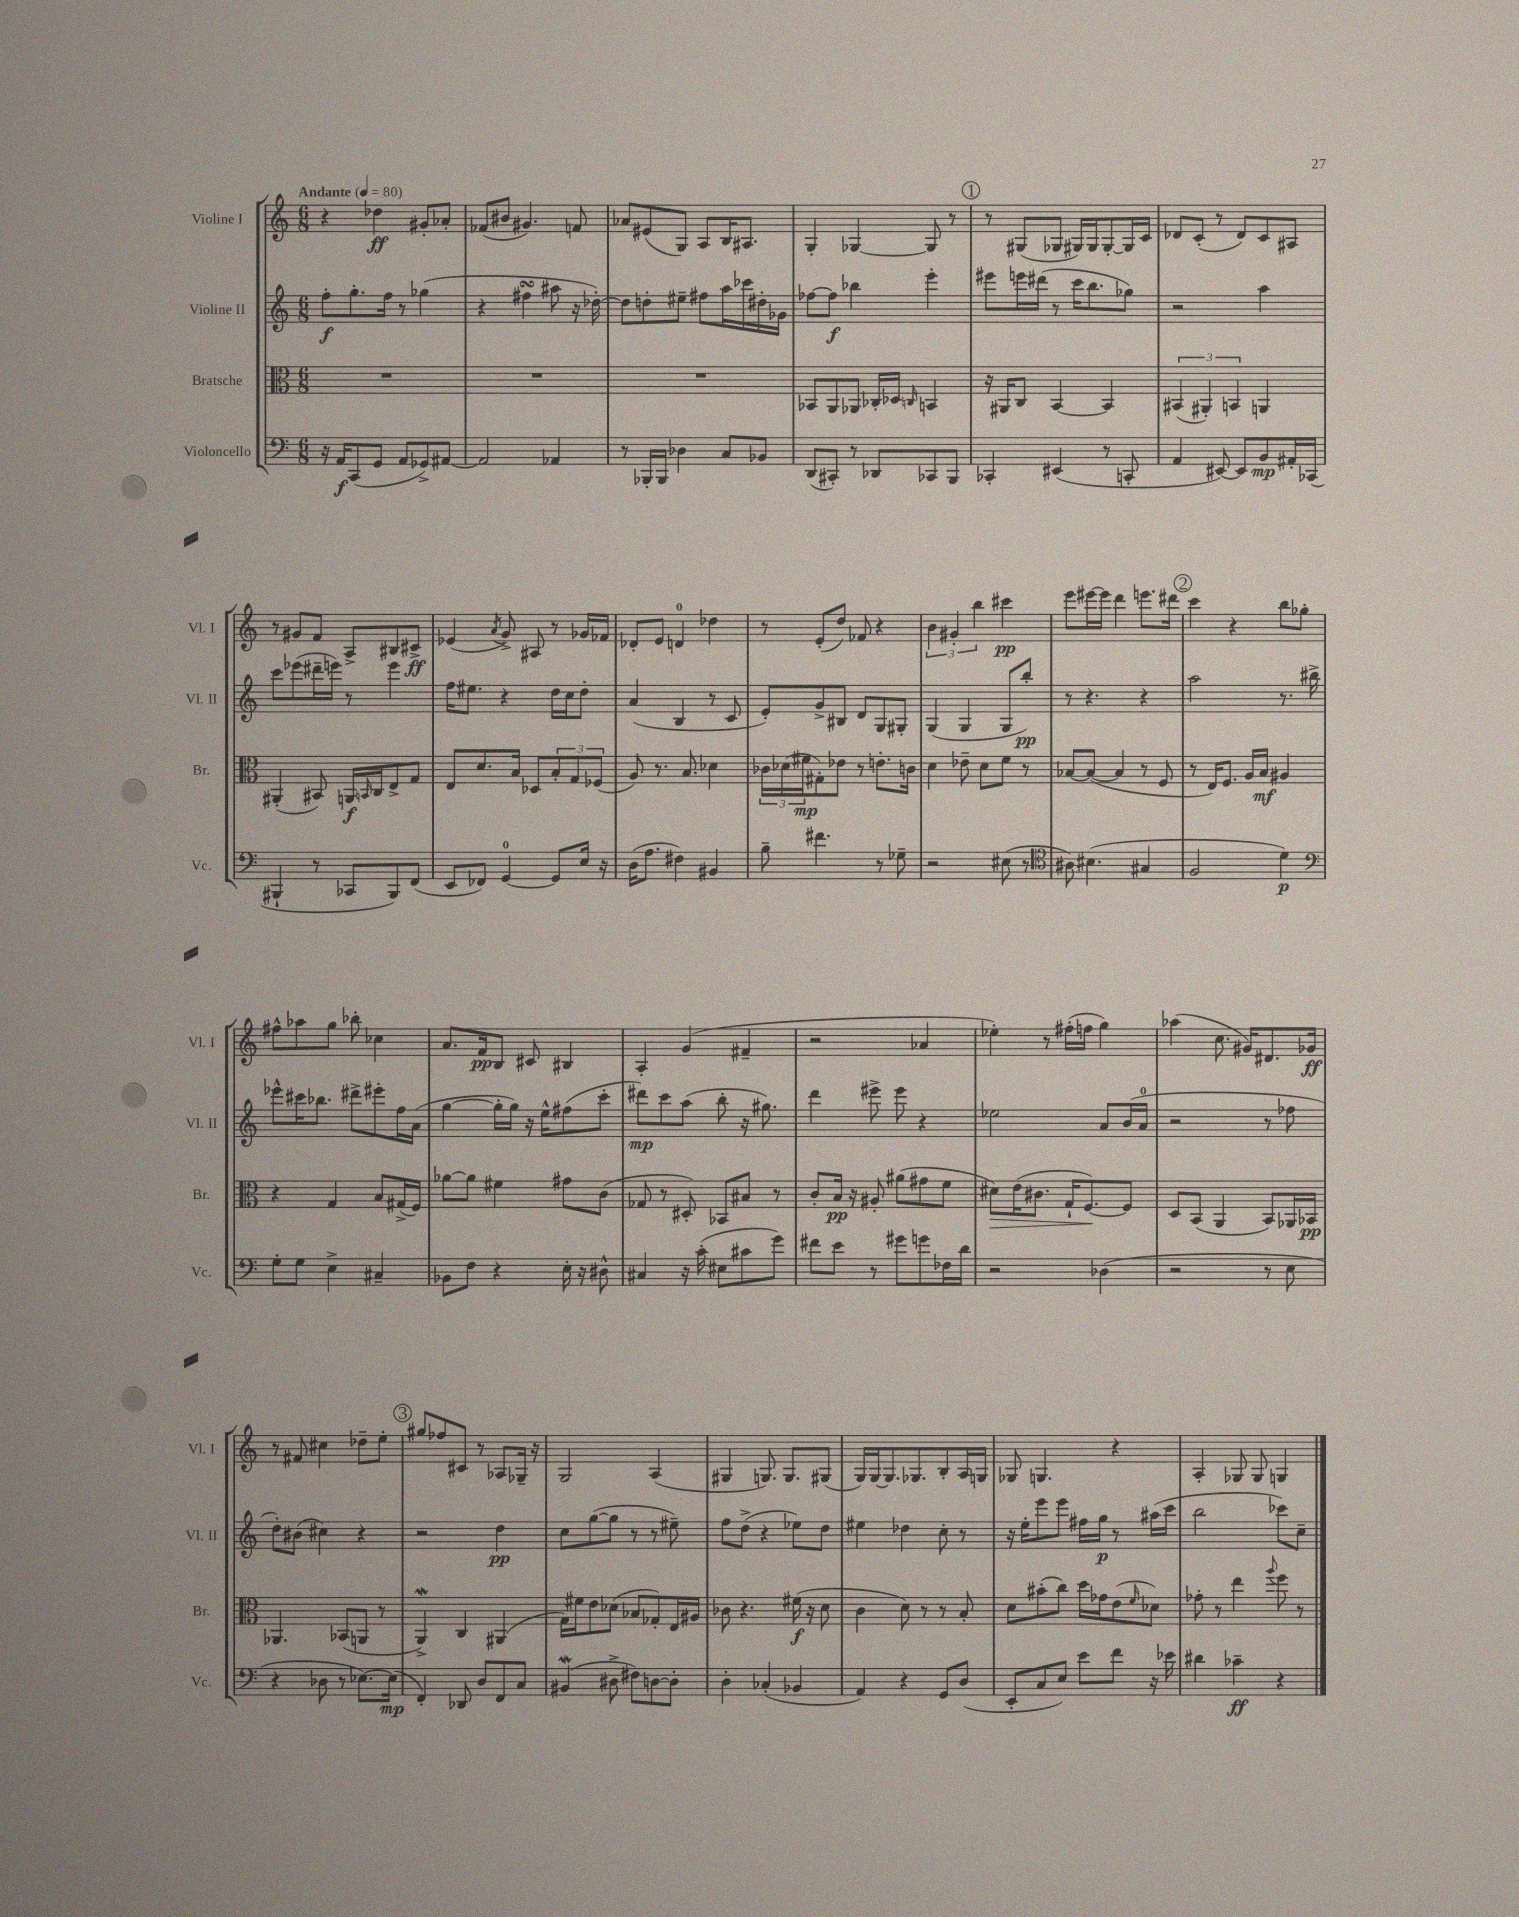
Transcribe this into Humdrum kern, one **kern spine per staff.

**kern	**kern	**kern	**kern
*staff4	*staff3	*staff2	*staff1
*clefF4	*clefC3	*clefG2	*clefG2
*k[]	*k[]	*k[]	*k[]
*M6/8	*M6/8	*M6/8	*M6/8
*MM80	*MM80	*MM80	*MM80
16r	2.r	8ff'\L	4r
16AA/LK	.	.	.
(8CC/	.	8.gg'\	.
8GG/J	.	.	4dd-\
.	.	16ff\Jk	.
8AA/L	.	8r	.
8GG-^/)	.	(4gg-\	8g#'/L
[8AA#/J	.	.	8a-'/J
=	=	=	=
2AA#/]	2.r	4r	(8f-/L
.	.	.	8b#/J
.	.	4ff#\	4.g#/)
4AA-/	.	8aa#\	.
.	.	16r	8f/
.	.	[16dd-'\)	.
=	=	=	=
8r	2.r	8dd-\]L	8a-/L
16BBB-'/LL	.	8dd'\	(8e#/
16BBB-/JJ	.	.	.
4D-\	.	8ee#~\J	8G/J)
.	.	8ff#\L	8A/L
8C/L	.	16aa\L	16B/K
.	.	16ccc-\	8.A#/J
8BB-/J	.	16dd#'\	.
.	.	16g-\JJ	.
=	=	=	=
(8DD/L	8BB-/L	[8ff-\L	4G'/
8CC#'/J)	8AA/	8ff-\]J	.
8r	8AA-/J	4bb-\	[4G-/
8DD-/L	16C-'/LL	.	.
.	16D-/JJ	.	.
.	16qqC/	.	.
8CC-/	4BB/	4eee'\	8G-/]
8BBB/J	.	.	8r
=	=	=	=
4CC-'/	16r	8eee#\L	8r
.	16AA#/LK	.	.
.	8C/J	16eee\L	(8G#/L
.	.	(16ddd#\JJ	.
(4EE#/	[4BB/	8r	8G-/J
.	.	16ccc\LK	16G#/LL)
.	.	8.bb\	16G#/J
8r	4BB/]	.	[8G#'/
8CC'/	.	8gg-\J)	16G#/]L
.	.	.	16c/JJ
=	=	=	=
4AA/	(6BB#/	2r	8d-/L
.	.	.	(8c'/J
.	6AA#'/)	.	.
[8EE#/)	.	.	8r
.	6BB/	.	.
8EE#/]L	.	.	8d-/L)
8BB/	4AA/	4aa\	8c/
16AA#'/L	.	.	8A#/J
(16CC-/JJ	.	.	.
=	=	=	=
4BBB#`/	(4AA#'/	8ccc\L	8r
.	.	(8eee-\	8g#/L
8r	8BB#/)	16ddd#~\L	8f/J
.	.	16eee\JJ)	.
8CC-/L	16AA/LL	8r	8A^/L
.	16qqBB/	.	.
.	16C/J	.	.
8BBB#/)	8E^/	4eee\	8B#/
(8FF/J	8G/J	.	8c#^/J
=	=	=	=
8EE/L	8E/L	16ff\LK	(4e-/
.	.	8.ee#\J	.
8FF-/J)	8.d/	.	.
.	.	.	8qa/
[4GG/	.	4r	8g^/)
.	16B/Jk	.	.
.	8D-/L	.	8A#/
8GG/]L	12B'/	16dd\LL	8r
.	.	16cc\J	.
.	12G/	.	.
16E/Jk	.	8dd'\J	16g-/LL
.	(12F-/J	.	.
16r	.	.	16f-/JJ
=	=	=	=
(16D\LK	8A/)	(4a/	8d-'/L
8.A\J	.	.	.
.	8.r	.	8e/J
4F#\)	.	4B/	4d/
.	8.B/	.	.
4BB#/	4d-\	8r	4dd-\
.	.	8c/	.
=	=	=	=
8B~\	24c-\LL	8e'/L)	8r
.	(24d-\	.	.
.	24f#\J	.	.
4.f#\	8G#'\)	8g^/	(8e'/L
.	8e-\J	8B#/J	8dd/J)
.	8r	8d/L	8f-/
8r	8.e'\L	8G/	4r
8G-~\	.	8G#'/J	.
.	16c\Jk	.	.
=	=	=	=
2r	4d\	(4G/	6b\
.	.	.	6g#'/
.	8e-~\	4G/	.
.	.	.	6bb\
.	8d\L	.	.
(8E#\	8f\J	8G/L	4ccc#\
8r	8r	8bb'/J)	.
=	=	=	=
*clefC4	*	*	*
8A#\)	[8B-/L	8r	8eee\L
(4.B#\	(8B-/_J	4.r	[16eee#\L
.	.	.	16eee#\]JJ
.	4B-/]	.	4ddd\
4G#/	8r	4r	8.eee\L
.	8F/	.	.
.	.	.	16ddd#\Jk
=	=	=	=
2F/	8r	2aa\	4ccc\
.	16E/LK)	.	.
.	8.F/J	.	.
.	.	.	4r
.	16A/LL	.	.
.	16B/JJ	.	.
4d\)	4A#/	8.r	8bb\L
.	.	.	8gg-'\J
.	.	16bb#^\	.
=	=	=	=
*clefF4	*	*	*
8G'\L	4r	8eee-^^\L	8ff#^^\L
8G\J	.	16ccc#\K	8aa-\
.	.	8.bb-\J	.
4E^\	4G/	.	8gg\J
.	.	8ddd#^\L	8bb-'\
4C#~/	8B/L	8eee#'\	4cc-\
.	(16G#^/L	16ff\L	.
.	16F/JJ)	(16a\JJ	.
=	=	=	=
8BB-\L	[8a-\L	[4gg\	8.a/L
8F\J	8a-\]J	.	.
.	.	.	16f/k
4r	4f#\	16gg'\]LL	8B/J
.	.	16gg\JJ)	.
.	.	16r	8c#/
.	.	16ee^^\LK	.
16E'\	8g#\L	(8ff#\	4B#/
16r	.	.	.
8D#^^\	(8c\J	8ccc'\J	.
=	=	=	=
4C#/	8G-/	8ddd#\L)	4A'/
.	8r	8ccc\	.
16r	8D#'/)	(8aa\J	(4g/
(16c'\	.	.	.
8E#\L	8BB-/L	8bb'\	.
8c#\	8B#/J	16r	4f#~/
.	.	8.gg#\)	.
8g\J)	8r	.	.
=	=	=	=
8f#\L	8c'/L	4ddd\	2r
8e\J	16B/Jk	.	.
.	16r	.	.
8r	8A#'/	8eee#^\	.
8g#\L	(8a#\L	8eee#\	.
8g\	8g#\	4r	4a-/
16F-\L	8f\J	.	.
16d\JJ	.	.	.
=	=	=	=
2r	8d#\L)	2ee-\	4ee-'\)
.	(16e\K	.	.
.	8.c#\J	.	.
.	.	.	8r
.	16G`/LK	.	(16ff#'\LL
.	[8.F/)	.	16ff\JJ
(4D-\	.	8a/L	4gg\)
.	8F/]J	(16b/L	.
.	.	16a/JJ	.
=	=	=	=
2r	8D/L	2r	(4aa-\
.	(8BB/J	.	.
.	4AA/	.	8.cc\
.	.	.	16g#/LK)
8r	8BB/L)	8r	8.d#/
8E\	16AA-/L	8ff-\	.
.	16BB-/JJ	.	16g-/Jk
=	=	=	=
4r	4.AA-/	8dd'\L)	8r
.	.	(8b#\J	8f#/
8D-\	.	4cc#\)	4cc#\
8r	(8BB-/L	.	.
[8.E-\L)	8AA/J	4r	8dd-~\L
.	8r	.	8ee'\J
(16E-\]Jk	.	.	.
=	=	=	=
4FF'/)	4AA^/)	2r	8gg#/L
.	.	.	8ff-/
8DD-/	4C/	.	8c#/J
8D/L	.	.	8r
8FF/	(4AA#/	4dd\	8A-/L
8C/J	.	.	16G-~/Jk
.	.	.	16r
=	=	=	=
(4BB#/	16G\LL)	8cc\L	2G/
.	16f#\J	.	.
.	8e\	([8gg\	.
8D#^\	(8d-\J	8gg\]J	.
8F#\L)	8B-/L	8r	.
[8D\	8G-'/)	8r	(4A/
8D'\]J	16E/L	8ee#~\)	.
.	16A#/JJ	.	.
=	=	=	=
4D'\	8c-\	8ff\L	4G#/
.	4.r	(8dd^\J	.
(4C-'/	.	4r	8.G/)
.	.	.	8.G/L
4BB-/	(16f#\	8ee-\L)	.
.	16r	.	.
.	8d\	8dd\J	(8G#/J
=	=	=	=
4AA/)	4c\	4ee#\	16G/LL)
.	.	.	[16G/J
.	.	.	8.G/]
4r	8d\)	4dd-\	.
.	.	.	8.G-/
.	8r	.	.
8GG/L	8r	8cc'\	8B'/
(8D/J	8B'/	8r	16A/L
.	.	.	16G/JJ
=	=	=	=
8EE'/L	8d\L	16r	8G-/
.	.	16ee'\LK	.
8C/	(8b#'\	8eee\	4.G/
8E/J)	8cc\J)	8eee\J	.
8e\L	16dd\LL	16ff#\LL	.
.	16g-\J	16gg\JJ	.
8f\J	(8e\	8r	4r
.	16qqf/	.	.
16r	8d-\J)	(16aa#\LL	.
16e-\	.	16ccc\JJ	.
=	=	=	=
4d#\	8g-'\	2bb\	4A'/
.	8r	.	.
4c-~\	4ee\	.	8G-/
.	.	.	8G-/
.	8qqaa/	.	.
4r	8ff\	8ccc-\L)	4G/
.	8r	8cc~\J	.
==	==	==	==
*-	*-	*-	*-
